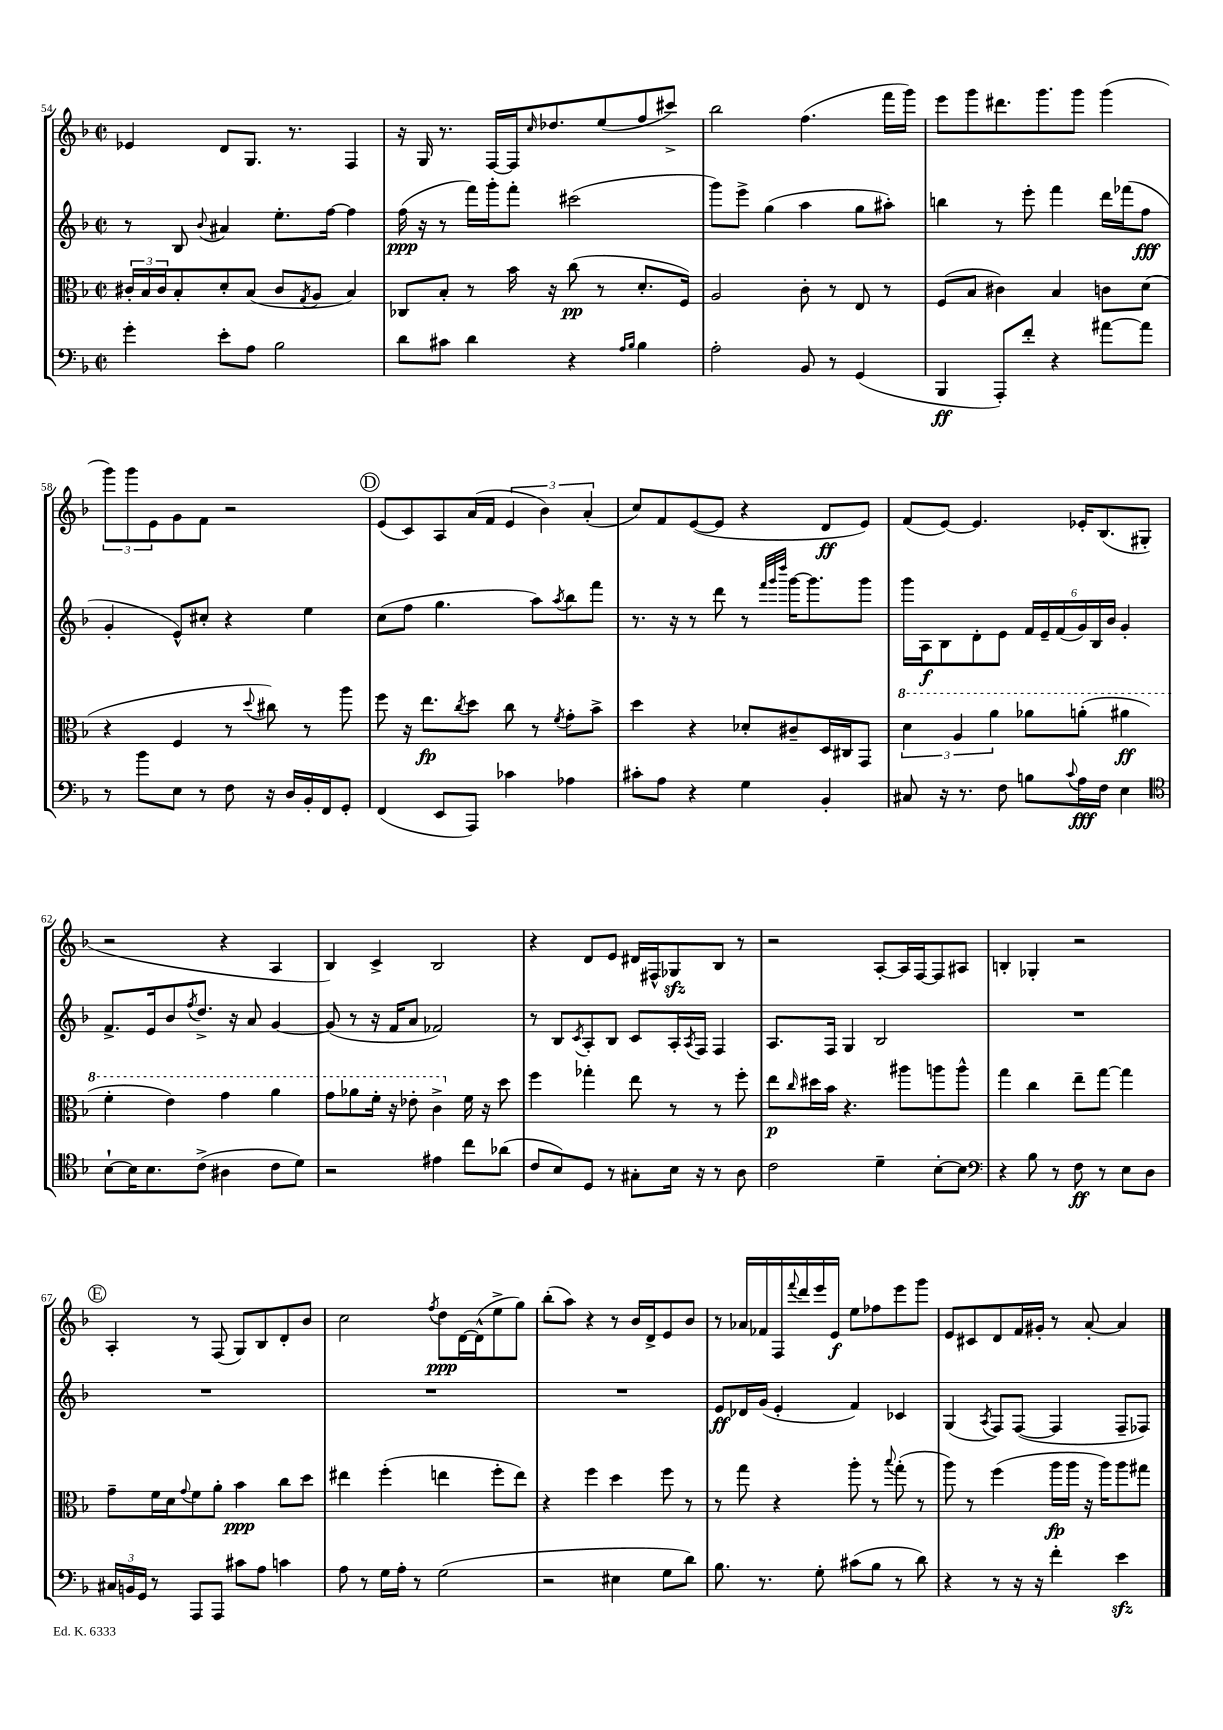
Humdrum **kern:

**kern	**dynam	**kern	**dynam	**kern	**dynam	**kern	**dynam
*part4	*part4	*part3	*part3	*part2	*part2	*part1	*part1
*staff4	*staff4	*staff3	*staff3	*staff2	*staff2	*staff1	*staff1
*clefF4	*	*clefC3	*	*clefG2	*	*clefG2	*
*k[b-]	*	*k[b-]	*	*k[b-]	*	*k[b-]	*
*M2/2	*	*M2/2	*	*M2/2	*	*M2/2	*
*met(c|)	*	*met(c|)	*	*met(c|)	*	*met(c|)	*
=54	=54	=54	=54	=54	=54	=54	=54
4g'\	.	24c#X'/LL	.	8r	.	4e-X/	.
.	.	24B-/	.	.	.	.	.
.	.	24c#/J	.	.	.	.	.
.	.	8B-'/	.	8B-/	.	.	.
.	.	.	.	8qqb-/	.	.	.
8e'\L	.	8d'/	.	4a#X/	.	8d/L	.
8A\J	.	(8B-/J	.	.	.	8.G/J	.
2B-\	.	8c#/L	.	8.ee'\L	.	.	.
.	.	.	.	.	.	8.r	.
.	.	8qG/	.	.	.	.	.
.	.	8A/J	.	.	.	.	.
.	.	.	.	[16ff\Jk	.	.	.
.	.	4B-/)	.	4ff\]	.	4F/	.
=55	=55	=55	=55	=55	=55	=55	=55
8d\L	.	8C-X/L	.	(16ff\	ppp	16r	.
.	.	.	.	16r	.	16G/	.
8c#X\J	.	8B-'/J	.	8r	.	8.r	.
4d\	.	8r	.	16fff\LL)	.	.	.
.	.	.	.	16ggg'\J	.	[16F/LL	.
.	.	16b-\	.	8fff'\J	.	16F/J]	.
.	.	.	.	.	.	16qqcc/	.
.	.	16r	.	.	.	8.dd-X/	.
4r	.	(8cc\	pp	(2ccc#X\	.	.	.
.	.	8r	.	.	.	(8ee/	.
16qqA/LL	.	.	.	.	.	.	.
16qqB-/JJ	.	.	.	.	.	.	.
4B-\	.	8.d'/L	.	.	.	8ff/	.
.	.	.	.	.	.	8ccc#X^/J)	.
.	.	16F/Jk)	.	.	.	.	.
=56	=56	=56	=56	=56	=56	=56	=56
2A'\	.	2A/	.	8ggg\L)	.	2bb-\	.
.	.	.	.	8eee^\J	.	.	.
.	.	.	.	(4gg\	.	.	.
8BB-/	.	8c'\	.	4aa\	.	(4.ff\	.
8r	.	8r	.	.	.	.	.
(4GG/	.	8E/	.	8gg\L	.	.	.
.	.	8r	.	8aa#X'\J)	.	16fff\LL	.
.	.	.	.	.	.	16ggg\JJ)	.
=57	=57	=57	=57	=57	=57	=57	=57
4BBB-/	ff	(8F/L	.	4bbn\	.	8eee\L	.
.	.	8B-/J	.	.	.	8ggg\	.
8AAA'/L)	.	4c#X\)	.	8r	.	8.ddd#X\	.
8f'/J	.	.	.	8eee'\	.	.	.
.	.	.	.	.	.	8.ggg\	.
4r	.	4B-/	.	4fff\	.	.	.
.	.	.	.	.	.	8ggg\J	.
[8a#X\L	.	8cn\L	.	16ddd\LL	.	(4ggg\	.
.	.	.	.	(16fff-X\J	.	.	.
8a#\J]	.	(8d\J	.	8ff\J	fff	.	.
!!LO:LB:g=z
=58	=58	=58	=58	=58	=58	=58	=58
8r	.	4r	.	4g'/	.	12ggg\L)	.
.	.	.	.	.	.	12ggg\	.
8b-\L	.	.	.	.	.	.	.
.	.	.	.	.	.	12e\	.
8E\J	.	4F/	.	8e^^/L)	.	8g\	.
8r	.	.	.	8cc#X'/J	.	8f\J	.
8F\	.	8r	.	4r	.	2r	.
.	.	8qqdd/	.	.	.	.	.
16r	.	8cc#X\)	.	.	.	.	.
16D/LL	.	.	.	.	.	.	.
16BB-'/	.	8r	.	4ee\	.	.	.
16FF/J	.	.	.	.	.	.	.
8GG'/J	.	8aa\	.	.	.	.	.
!!LO:REH:place=s1:t=D
=59	=59	=59	=59	=59	=59	=59	=59
(4FF/	.	8ff\	.	(8cc\L	.	(8e/L	.
.	.	16r	.	8ff\J	.	8c/)	.
.	.	8.ee\L	fp	.	.	.	.
8EE/L	.	.	.	4.gg\	.	8A/	.
.	.	8qcc/	.	.	.	.	.
8AAA/J)	.	8dd\J	.	.	.	(16a/L	.
.	.	.	.	.	.	16f/JJ	.
4c-X\	.	8cc\	.	.	.	6e/	.
.	.	8r	.	8aa\L)	.	.	.
.	.	.	.	.	.	6b-\)	.
.	.	8qf/	.	8qaa/	.	.	.
4A-X\	.	8g'\L	.	8bb-\	.	.	.
.	.	.	.	.	.	(6a'/	.
.	.	8b-^\J	.	8fff\J	.	.	.
=60	=60	=60	=60	=60	=60	=60	=60
8c#X'\L	.	4dd\	.	8.r	.	8cc/L)	.
8A\J	.	.	.	.	.	8f/	.
.	.	.	.	16r	.	.	.
4r	.	4r	.	8r	.	([8e/	.
.	.	.	.	8ddd\	.	8e/J]	.
4G\	.	8d-X'/L	.	8r	.	4r	.
.	.	.	.	32qqfff/LLL	.	.	.
.	.	.	.	32qqggg/	.	.	.
.	.	.	.	32qqdddd/JJJ	.	.	.
.	.	8c#X~/	.	[16ggg\KL	.	.	.
.	.	.	.	8.ggg\]	.	.	.
4BB-'/	.	16D/L	.	.	.	8d/L	ff
.	.	16C#X/J	.	.	.	.	.
.	.	8GG/J	.	8ggg\J	.	8e/J)	.
=61	=61	=61	=61	=61	=61	=61	=61
*	*	*8va	*	*	*	*	*
8C#X/	.	6dd\	.	16ggg\LL	.	(8f/L	.
.	.	.	.	16A\J	f	.	.
16r	.	.	.	8B-\	.	[8e/J)	.
.	.	6a/	.	.	.	.	.
8.r	.	.	.	.	.	.	.
.	.	.	.	8d'\	.	4.e/]	.
.	.	6aa\	.	.	.	.	.
8F\	.	.	.	8e\J	.	.	.
8Bn\L	.	8aa-X\L	.	24f/LL	.	.	.
.	.	.	.	24e~/	.	.	.
.	.	.	.	(24f/	.	.	.
8qqc/	.	.	.	.	.	.	.
16A\L	fff	(8aan'\J	.	24g/)	.	16e-X'/KL	.
.	.	.	.	24B-/	.	.	.
16F\JJ	.	.	.	.	.	(8.B-/	.
.	.	.	.	24b-/JJ	.	.	.
4E\	.	4aa#X\	ff	4g'/	.	.	.
.	.	.	.	.	.	8G#X'/J	.
!!LO:LB:g=z
=62	=62	=62	=62	=62	=62	=62	=62
*clefC4	*	*	*	*	*	*	*
[8B-`\L	.	4ff'\	.	8.f^/L	.	2r	.
16B-\K]	.	.	.	.	.	.	.
8.B-\	.	.	.	16e/k	.	.	.
.	.	4ee\)	.	8b-/	.	.	.
.	.	.	.	8qff/	.	.	.
(8c^\J	.	.	.	8.dd^/J	.	.	.
4A#X\	.	4gg\	.	.	.	4r	.
.	.	.	.	16r	.	.	.
.	.	.	.	8a/	.	.	.
8c\L	.	4aa\	.	[4g/	.	4A/	.
8d\J)	.	.	.	.	.	.	.
=63	=63	=63	=63	=63	=63	=63	=63
2r	.	8gg\L	.	(8g/]	.	4B-/)	.
.	.	8aa-X\	.	8r	.	.	.
.	.	16ff'\Jk	.	16r	.	4c^/	.
.	.	16r	.	16f/KL	.	.	.
.	.	8ee-X'\	.	8a/J	.	.	.
4e#X\	.	4cc^\	.	2f-X/)	.	2B-/	.
*	*	*X8va	*	*	*	*	*
8cc\L	.	16f\	.	.	.	.	.
.	.	16r	.	.	.	.	.
(8a-X\J	.	8dd\	.	.	.	.	.
=64	=64	=64	=64	=64	=64	=64	=64
8c/L	.	4ff\	.	8r	.	4r	.
8B-/)	.	.	.	8B-/L	.	.	.
.	.	.	.	8qc/	.	.	.
8D/J	.	4gg-X'\	.	8A'/	.	8d/L	.
8r	.	.	.	8B-/J	.	8e/J	.
8G#X'\L	.	8ee\	.	8c/L	.	16d#X/LL	.
.	.	.	.	.	.	16F#X^^/J	.
16B-\Jk	.	8r	.	16A'/L	.	8G-Xzz/	.
.	.	.	.	8qA/	.	.	.
16r	.	.	.	16F/JJ	.	.	.
8r	.	8r	.	4F/	.	8B-/J	.
8A\	.	8ff'\	.	.	.	8r	.
=65	=65	=65	=65	=65	=65	=65	=65
2c\	.	8ee\L	p	8.A/L	.	2r	.
.	.	16qqcc/	.	.	.	.	.
.	.	16dd#X\L	.	.	.	.	.
.	.	16b-\JJ	.	16F/Jk	.	.	.
.	.	4.r	.	4G/	.	.	.
4d~\	.	.	.	2B-/	.	[8A'/L	.
.	.	8aa#X\L	.	.	.	16A/L]	.
.	.	.	.	.	.	[16F/J	.
[8B-'\L	.	8aan\	.	.	.	8F/]	.
8B-\J]	.	8aa^^\J	.	.	.	8A#X/J	.
=66	=66	=66	=66	=66	=66	=66	=66
*clefF4	*	*	*	*	*	*	*
4r	.	4gg\	.	1r	.	4Bn'/	.
8B-\	.	4cc\	.	.	.	4G-X'/	.
8r	.	.	.	.	.	.	.
8F\	ff	8ee~\L	.	.	.	2r	.
8r	.	[8gg\J	.	.	.	.	.
8E\L	.	4gg\]	.	.	.	.	.
8D\J	.	.	.	.	.	.	.
!!LO:LB:g=z
!!LO:REH:place=s1:t=E
=67	=67	=67	=67	=67	=67	=67	=67
24C#X/LL	.	8g~\L	.	1r	.	4A'/	.
24BBn/	.	.	.	.	.	.	.
24GG/JJ	.	.	.	.	.	.	.
8r	.	16f\L	.	.	.	.	.
.	.	16d\J	.	.	.	.	.
.	.	8qqg/	.	.	.	.	.
8AAA/L	.	8f\	.	.	.	8r	.
8AAA/J	.	8a'\J	.	.	.	(8F/	.
8c#X\L	.	4b-\	ppp	.	.	8G/L)	.
8A\J	.	.	.	.	.	8B-/	.
4cn\	.	8cc\L	.	.	.	8d'/	.
.	.	8dd\J	.	.	.	8b-/J	.
=68	=68	=68	=68	=68	=68	=68	=68
8A\	.	4ee#X\	.	1r	.	2cc\	.
8r	.	.	.	.	.	.	.
16G\LL	.	(4ff'\	.	.	.	.	.
16A'\JJ	.	.	.	.	.	.	.
8r	.	.	.	.	.	.	.
.	.	.	.	.	.	8qff/	.
(2G\	.	4een\	.	.	.	8dd\L	ppp
.	.	.	.	.	.	[16d\L	.
.	.	.	.	.	.	(16d^^\J]	.
.	.	8ff'\L	.	.	.	8ee^\	.
.	.	8ee\J)	.	.	.	8gg\J)	.
=69	=69	=69	=69	=69	=69	=69	=69
2r	.	4r	.	1r	.	(8bb-'\L	.
.	.	.	.	.	.	8aa\J)	.
.	.	4ff\	.	.	.	4r	.
4E#X\	.	4dd\	.	.	.	8r	.
.	.	.	.	.	.	16b-/LL	.
.	.	.	.	.	.	16d^/J	.
8G\L	.	8ff\	.	.	.	8e/	.
8d\J)	.	8r	.	.	.	8b-/J	.
=70	=70	=70	=70	=70	=70	=70	=70
8.B-\	.	8r	.	8e/L	ff	8r	.
.	.	8gg\	.	16d-X/L	.	16a-X/LL	.
8.r	.	.	.	(16g/JJ	.	16f-X/	.
.	.	4r	.	4e'/	.	16F/	.
.	.	.	.	.	.	8qqfff/	.
.	.	.	.	.	.	16ddd/	.
8G'\	.	.	.	.	.	16eee/	.
.	.	.	.	.	.	16e/JJ	f
(8c#X\L	.	8aa'\	.	4f/)	.	8ee\L	.
8B-\J	.	8r	.	.	.	8ff-X\	.
.	.	8qqbb-/	.	.	.	.	.
8r	.	(8gg'\	.	4c-X/	.	8eee\	.
8d\)	.	8r	.	.	.	8ggg\J	.
=71	=71	=71	=71	=71	=71	=71	=71
4r	.	8aa\)	.	(4G/	.	8e/L	.
.	.	8r	.	.	.	8c#X/	.
.	.	.	.	8qA/	.	.	.
8r	.	(4ff\	.	8F/L)	.	8d/	.
16r	.	.	.	([8F/J	.	16f/L	.
16r	.	.	.	.	.	16g#X'/JJ	.
4f'\	.	16aa\LL	fp	4F/]	.	8r	.
.	.	16aa\JJ	.	.	.	.	.
.	.	16r	.	.	.	[8a'/	.
.	.	16aa\KL)	.	.	.	.	.
4ezz\	.	8aa\	.	8F~/L	.	4a/]	.
.	.	8gg#X\J	.	8F-X/J)	.	.	.
==	==	==	==	==	==	==	==
*-	*-	*-	*-	*-	*-	*-	*-
